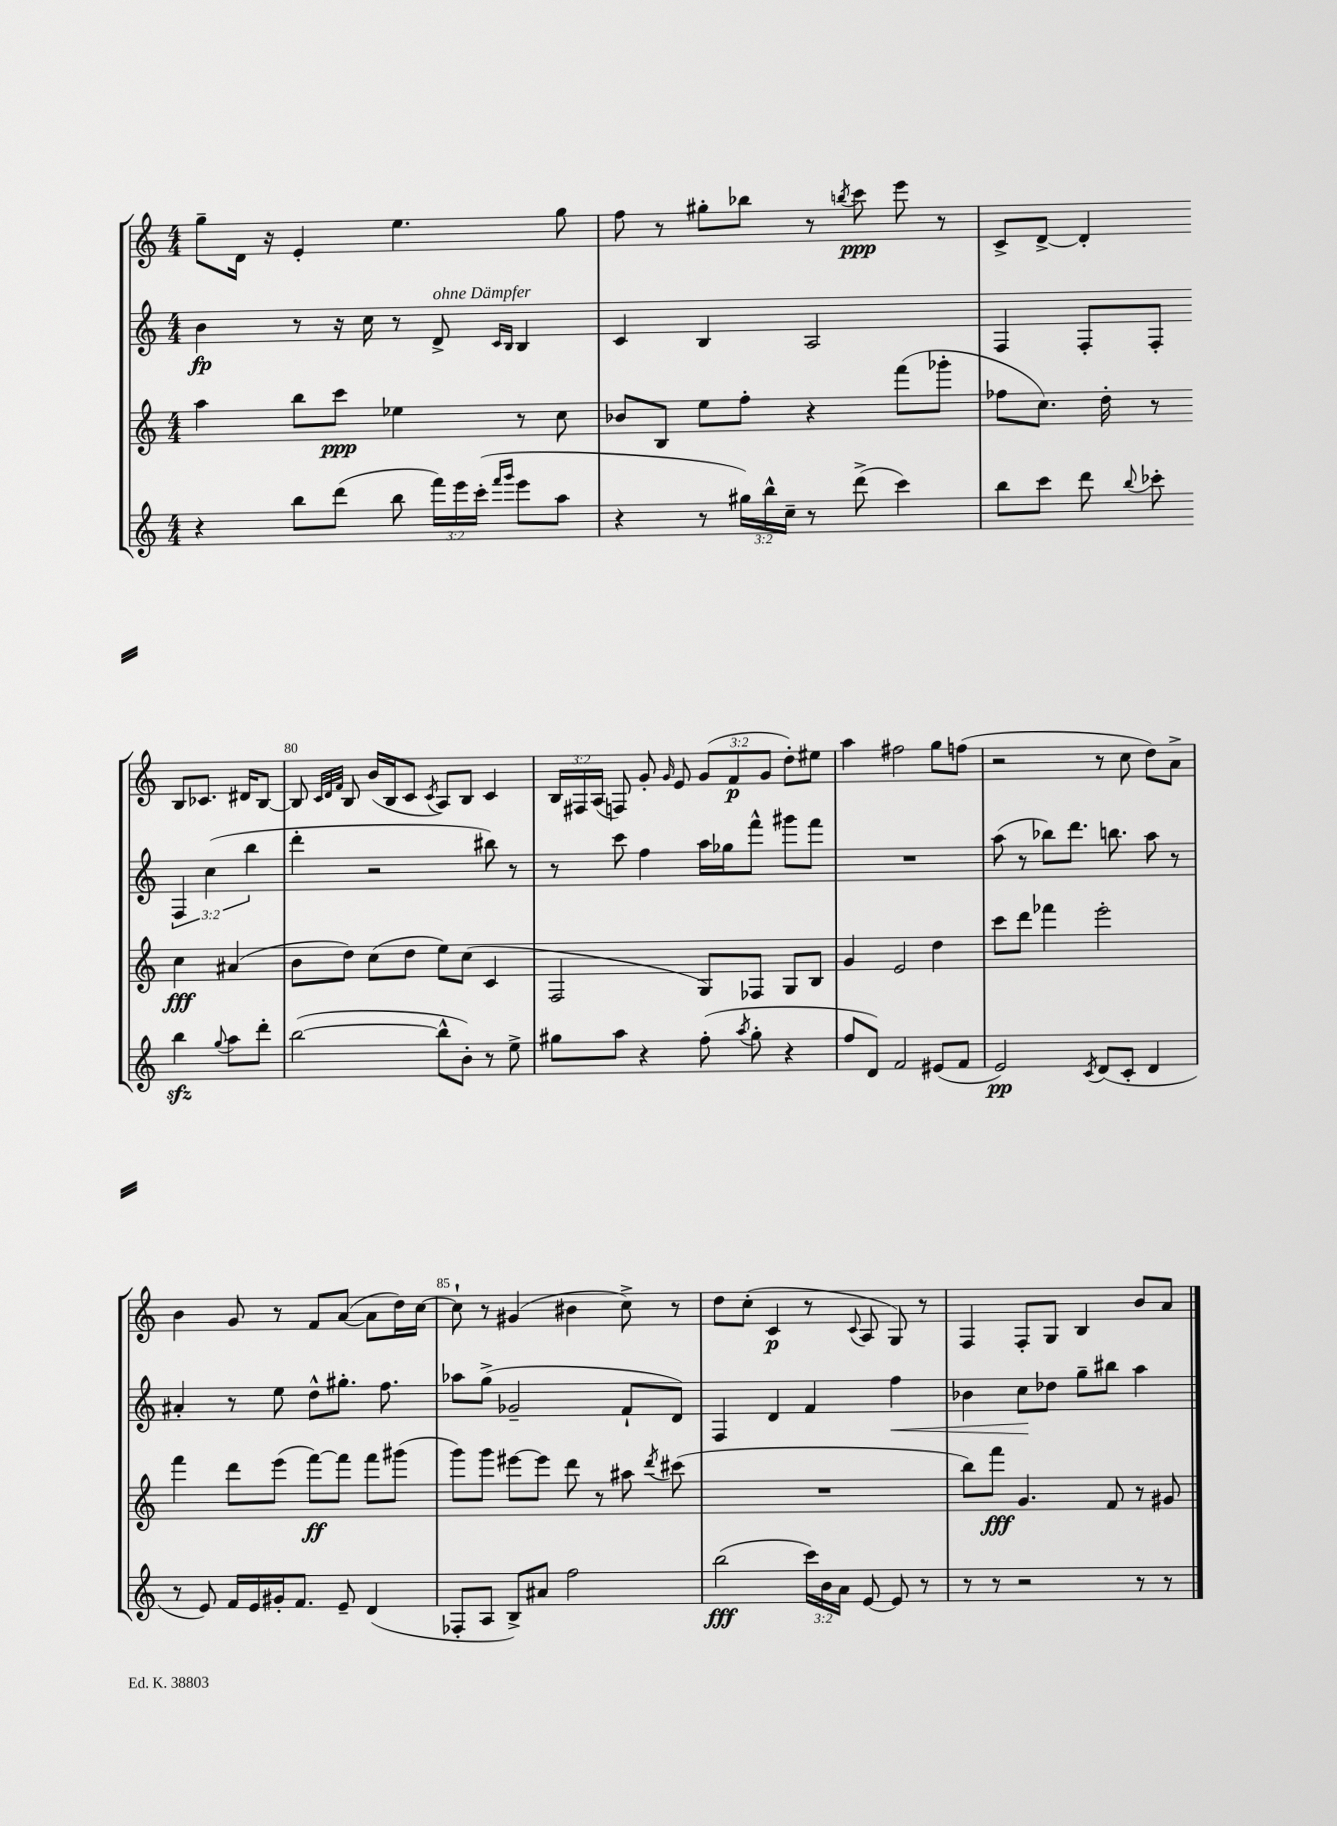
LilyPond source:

<<
\new StaffGroup <<
\new Staff = "s0" {
    \clef treble \key c \major \numericTimeSignature \time 4/4 \override Staff.TupletNumber.text = #tuplet-number::calc-fraction-text
    \autoBeamOff g''8[-- d'16] r16 e'4-. e''4. g''8 |
    f''8 r8 gis''8[-. bes''8] r8 \acciaccatura { b''8 } c'''8\ppp e'''8 r8 |
    c'8[-> d'8]~-> d'4-. b8[ ces'8.] dis'16[ b8]~ |
    b8 \grace { c'32[ d'32 f'32] } b8 b'16[( b16 c'8] \acciaccatura { c'8 } a8[) b8] c'4 |
    \tuplet 3/2 { b16[ fis16 a16]( } f8) g'8-. \grace { g'16 } e'8 \tuplet 3/2 { g'8[( f'8\p g'8] } d''8[-.) eis''8] |
    a''4 fis''2 g''8[ f''8]( |
    r2 r8 c''8 d''8[) a'8]-> |
    b'4 g'8 r8 f'8[ a'8]~( a'8[ d''16) c''16]~ |
    c''8-! r8 gis'4( bis'4 c''8->) r8 |
    d''8[ c''8]-.( c'4\p r8 \appoggiatura { c'8 } a8 g8) r8 |
    f4 f8[-. g8] b4 b'8[ a'8] \bar "|." |
}
\new Staff = "s1" {
    \clef treble \key c \major \numericTimeSignature \time 4/4 \override Staff.TupletNumber.text = #tuplet-number::calc-fraction-text
    \autoBeamOff b'4\fp r8 r16 c''16 r8 d'8->^\markup { \italic "ohne Dämpfer" } \grace { c'16[ b16] } b4 |
    c'4 b4 a2 |
    f4 f8[-. f8]-. \tuplet 3/2 { f4 c''4( b''4 } |
    d'''4-. r2 bis''8) r8 |
    r8 c'''8 f''4 a''16[ ges''16 f'''8]-^ gis'''8[ f'''8] |
    R1 |
    a''8( r8 bes''8[) d'''8.] b''8. a''8 r8 |
    ais'4-. r8 e''8 d''8[-^ gis''8.]-. f''8. |
    aes''8[ g''8]->( ges'2-- f'8[-! d'8]) |
    f4 d'4 f'4 f''4\< |
    bes'4 c''8[\! des''8] g''8[-- bis''8] a''4 \bar "|." |
}
\new Staff = "s2" {
    \clef treble \key c \major \numericTimeSignature \time 4/4
    \autoBeamOff a''4 b''8[ c'''8]\ppp ees''4 r8 c''8 |
    bes'8[ b8] e''8[ f''8]-. r4 f'''8[( ges'''8]-. |
    fes''8[ c''8.]) d''16-. r8 c''4\fff ais'4( |
    b'8[ d''8]) c''8[( d''8] e''8[) c''8]( c'4 |
    f2 g8[) fes8] g8[ b8] |
    g'4 e'2 d''4 |
    c'''8[ d'''8] fes'''4 e'''2-. |
    f'''4 d'''8[ e'''8]( f'''8[~\ff) f'''8] f'''8[ gis'''8]( |
    g'''8[) g'''8] eis'''8[~ eis'''8] d'''8 r8 ais''8 \acciaccatura { d'''8 } cis'''8( |
    R1 |
    b''8[) f'''8]\fff g'4. f'8 r8 gis'8 \bar "|." |
}
\new Staff = "s3" {
    \clef treble \key c \major \numericTimeSignature \time 4/4 \override Staff.TupletNumber.text = #tuplet-number::calc-fraction-text
    \autoBeamOff r4 b''8[ d'''8]( b''8 \tuplet 3/2 { f'''16[) e'''16 c'''16]-.( } \grace { f'''16[ g'''16] } e'''8[ a''8] |
    r4 r8 \tuplet 3/2 { gis''16[) b''16-^ c''16]-- } r8 d'''8->( c'''4) |
    b''8[ c'''8] d'''8 \appoggiatura { b''8 } ces'''8-. b''4\sfz \appoggiatura { g''8 } a''8[ d'''8]-. |
    b''2~( b''8[-^ b'8]-.) r8 e''8-> |
    gis''8[ a''8] r4 f''8-.( \acciaccatura { a''8 } gis''8-. r4 |
    f''8[ d'8]) f'2 eis'8[( f'8] |
    e'2\pp) \acciaccatura { c'8 } d'8[( c'8]-. d'4 |
    r8 e'8) f'16[ e'16 gis'16-. f'8.] e'8-- d'4( |
    fes8[-. a8] b8[->) ais'8] f''2 |
    b''2\fff( \tuplet 3/2 { c'''16[) b'16 a'16] } e'8~ e'8 r8 |
    r8 r8 r2 r8 r8 \bar "|." |
}
>>
>>
\layout { \context { \Score currentBarNumber = #77 \override BarNumber.break-visibility = ##(#f #t #t) barNumberVisibility = #(every-nth-bar-number-visible 5) } }
